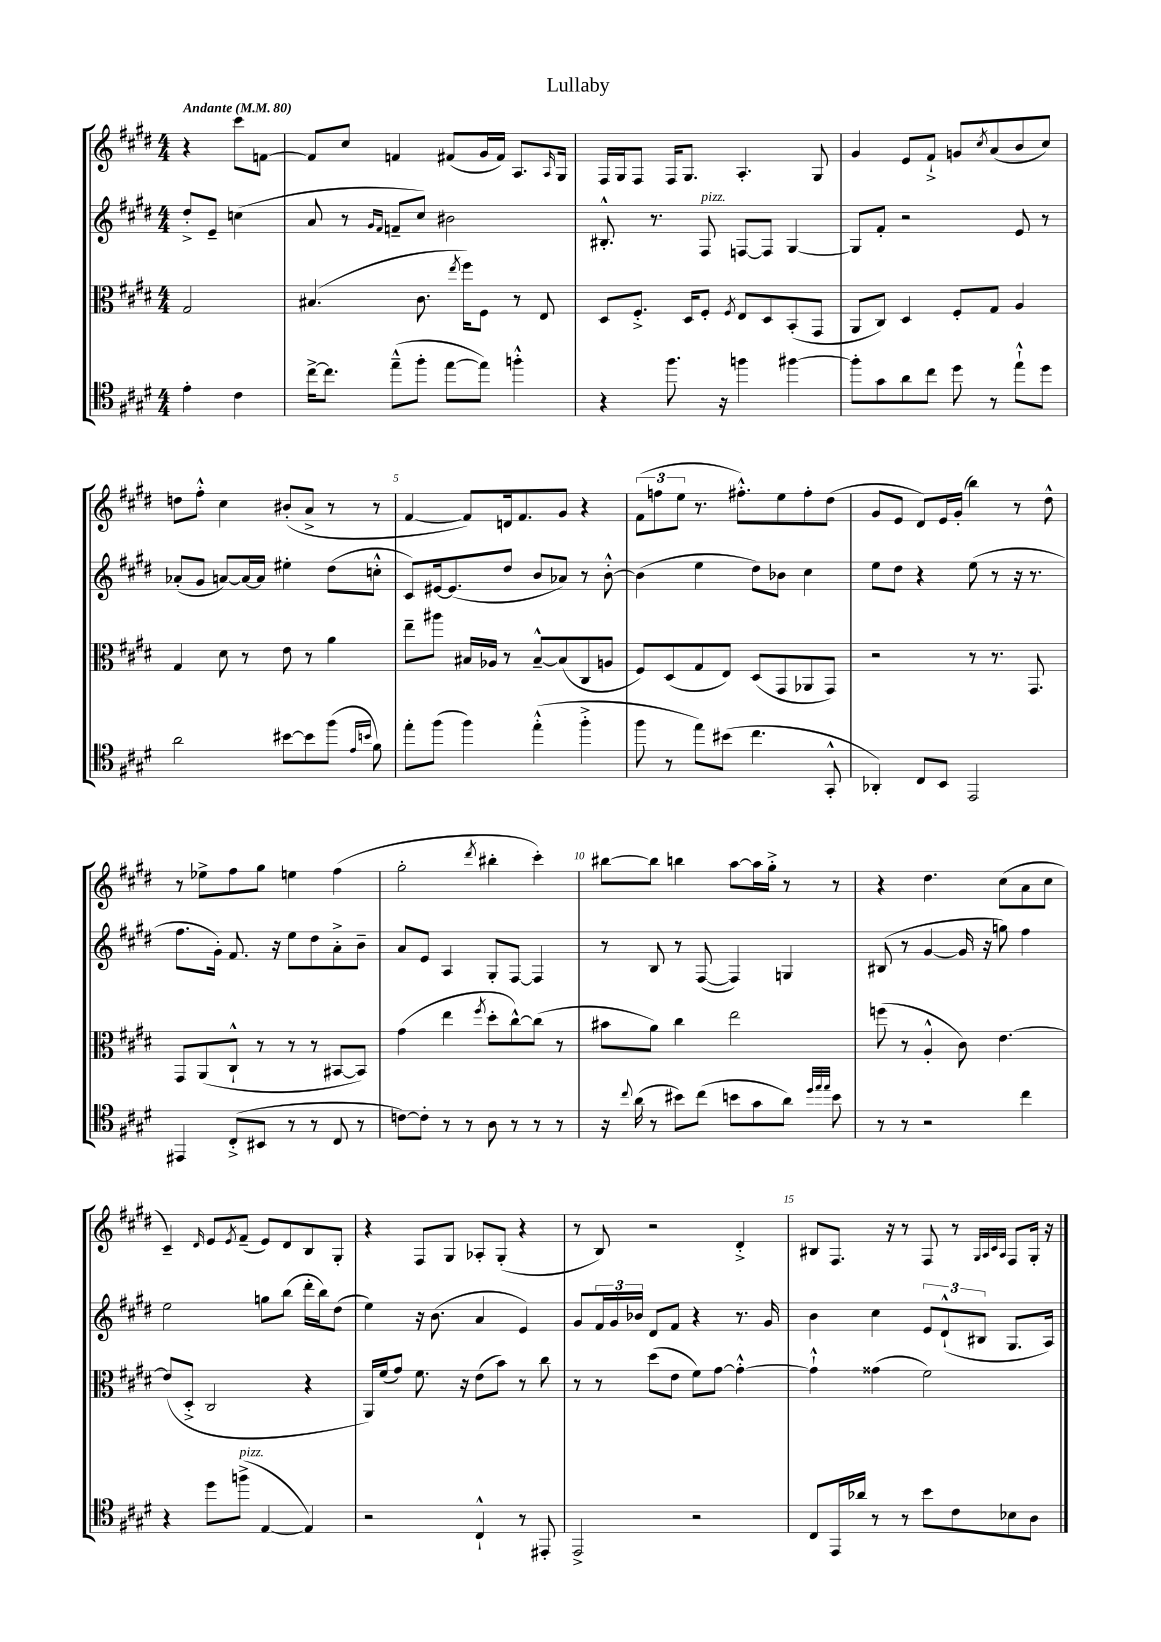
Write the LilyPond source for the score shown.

\header { title = "Lullaby" }
<<
\new StaffGroup <<
\new Staff = "s0" {
    \clef treble \key e \major \numericTimeSignature \time 4/4 \partial 2 \tempo "Andante" 4 = 80
    r4 cis'''8 f'8~ |
    f'8 cis''8 f'4 fis'8( gis'16 fis'16) a8. \grace { a16 } gis16 |
    fis16 gis16 fis8 fis16 gis8. a4.-. gis8 |
    gis'4 e'8 fis'8-!-> g'8 \acciaccatura { cis''8 } a'8( b'8 cis''8) |
    d''8 fis''8-.-^ cis''4 bis'8-.( a'8-> r8 r8 |
    fis'4~ fis'8) d'16 fis'8. gis'8 r4 |
    \tuplet 3/2 { fis'8( f''8 e''8 } r8. fis''8.-.-^) e''8 fis''8-. dis''8( |
    gis'8 e'8 dis'8) e'16 gis'16-.( b''4) r8 dis''8-^ |
    r8 ees''8-> fis''8 gis''8 e''4 fis''4( |
    gis''2-. \acciaccatura { dis'''8 } bis''4-. cis'''4-.) |
    bis''8~ bis''8 b''4 a''8~ a''16 gis''16-.-> r8 r8 |
    r4 dis''4. cis''8( a'8 cis''8 |
    cis'4--) \grace { dis'16 } e'8 \acciaccatura { e'8 } fis'8--( e'8) dis'8 b8 gis8-. |
    r4 fis8 gis8 aes8-. gis8-.( r4 |
    r8 b8) r2 dis'4-.-> |
    bis8 fis8. r16 r8 fis8 r8 \grace { gis32 a32 cis'32 a32 } fis8 gis16-. r16 \bar "|." |
}
\new Staff = "s1" {
    \clef treble \key e \major \numericTimeSignature \time 4/4 \partial 2
    dis''8-.-> e'8-- c''4( |
    a'8 r8 \grace { gis'16 fis'16 } f'8-- cis''8) bis'2 |
    bis8.-.-^ r8. fis8^\markup { \italic "pizz." } f8~ f8 gis4~ |
    gis8 fis'8-. r2 e'8 r8 |
    aes'8-.( gis'8 a'8~) a'16~ a'16 eis''4-. dis''8( c''8-.-^ |
    cis'8) eis'16~ eis'8.( dis''8 b'8 aes'8) r8 b'8~-.-^ |
    b'4( e''4 dis''8) bes'8 cis''4 |
    e''8 dis''8 r4 e''8( r8 r16 r8. |
    fis''8. gis'16-.) fis'8. r16 e''8 dis''8 a'8-.-> b'8-- |
    a'8 e'8 a4 gis8-. fis8~ fis4 |
    r8 b8 r8 fis8~( fis4) g4 |
    bis8( r8 gis'4~ gis'16 r16 g''8) fis''4 |
    e''2 g''8 b''8( dis'''16-. b''16) dis''8( |
    e''4) r16 b'8.( a'4 e'4) |
    gis'8 \tuplet 3/2 { fis'16 gis'16 bes'16 } dis'8 fis'8 r4 r8. gis'16 |
    b'4 cis''4 \tuplet 3/2 { e'8 dis'8-!-^( bis8 } gis8. a16) \bar "|." |
}
\new Staff = "s2" {
    \clef alto \key e \major \numericTimeSignature \time 4/4 \partial 2
    gis2 |
    bis4.( cis'8. \acciaccatura { e''8 } fis''16) fis8 r8 e8 |
    dis8 fis8.-.-> dis16 fis8-. \acciaccatura { fis8 } e8 dis8 b,8-.( gis,8 |
    a,8 cis8) dis4 fis8-. gis8 a4 |
    gis4 dis'8 r8 e'8 r8 a'4 |
    e''8-- ais''8 bis16 aes16 r8 bis8~---^ bis8( cis8 a8 |
    fis8) dis8( gis8 e8) dis8( gis,8 aes,8 gis,8) |
    r2 r8 r8. gis,8. |
    gis,8 a,8( cis8-!-^ r8 r8 r8 bis,8~ bis,8) |
    gis'4( e''4 \acciaccatura { fis''8 } dis''8-. cis''8~-^) cis''8( r8 |
    bis'8 a'8) cis''4 e''2 |
    f''8( r8 a4-.-^ cis'8) e'4.~ |
    e'8( dis8-.-> cis2 r4 |
    a,16) fis'16( gis'8) fis'8. r16 e'8( b'8) r8 cis''8 |
    r8 r8 dis''8( e'8 fis'8) gis'8~ gis'4~-.-^ |
    gis'4-!-^ gisis'4( fis'2) \bar "|." |
}
\new Staff = "s3" {
    \clef tenor \key e \major \numericTimeSignature \time 4/4 \partial 2
    e'4-. cis'4 |
    cis''16~-> cis''8. e''8---^( fis''8-. e''8~ e''8) f''4-.-^ |
    r4 fis''8. r16 f''4 fis''4~ |
    fis''8-. gis'8 a'8 cis''8 dis''8 r8 e''8-!-^ dis''8 |
    a'2 bis'8~ bis'8 fis''8( \grace { e'16 b'16 } fis'8) |
    e''8-. fis''8( fis''4) e''4-.-^( fis''4-.-> |
    fis''8 r8 e''8) bis'8( cis''4. gis,8-.-^ |
    aes,4-.) cis8 b,8 e,2 |
    eis,4 cis8-.->( bis,8 r8 r8 cis8 r8 |
    c'8~) c'8-. r8 r8 a8 r8 r8 r8 |
    r16 \appoggiatura { cis''8 } a'16( r8 bis'8) cis''8( b'8 gis'8 a'8) \grace { dis''32 e''32 e''32 } b'8 |
    r8 r8 r2 cis''4 |
    r4 dis''8 f''8->^\markup { \italic "pizz." }( e4~ e4) |
    r2 cis4-!-^ r8 eis,8-. |
    e,2-> r2 |
    cis8 e,16 aes'16 r8 r8 b'8 cis'8 bes8 a8 \bar "|." |
}
>>
>>
\layout { \context { \Score \override BarNumber.break-visibility = ##(#f #t #t) barNumberVisibility = #(every-nth-bar-number-visible 5) } }
